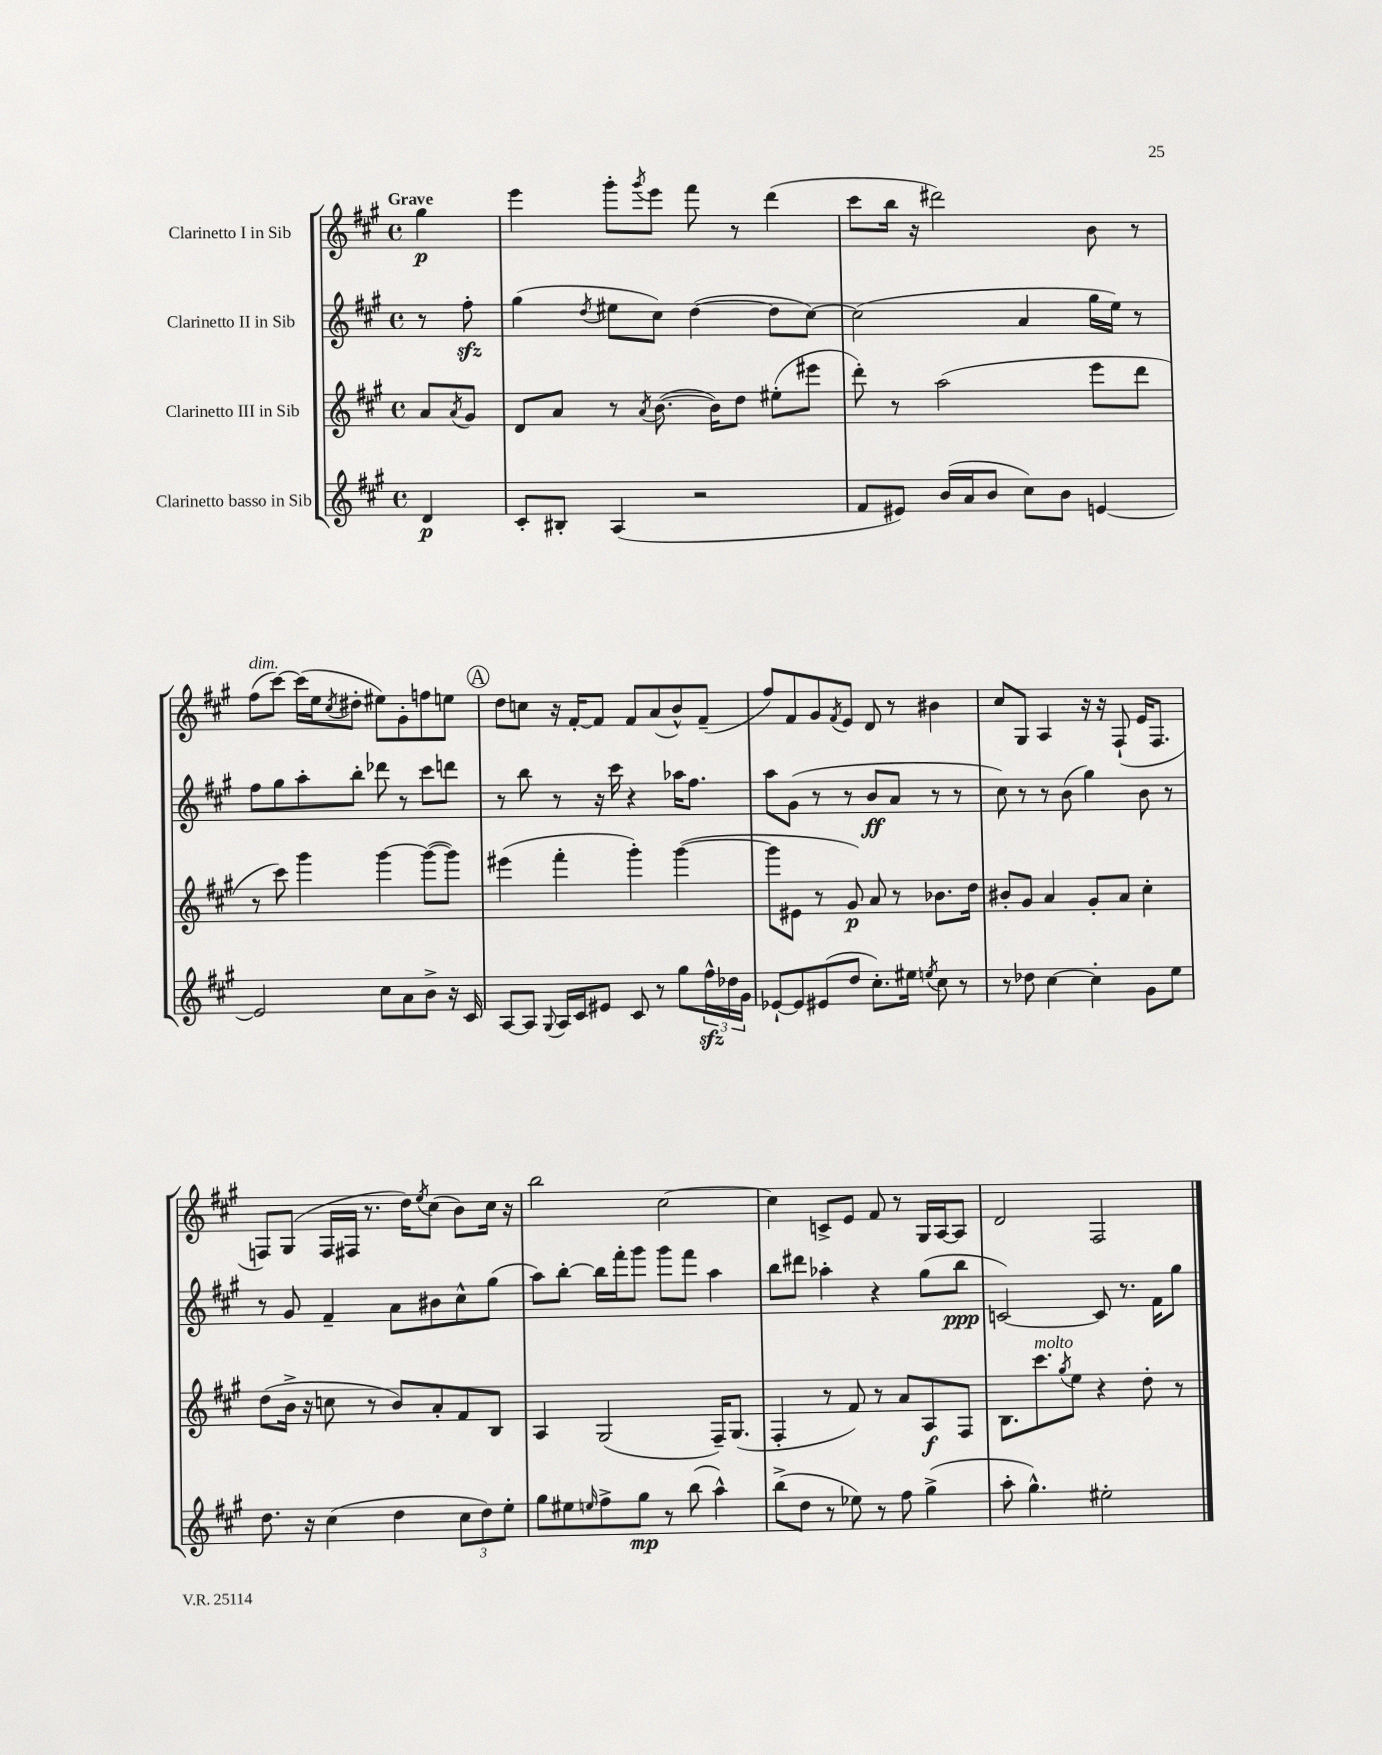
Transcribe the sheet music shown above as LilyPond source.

<<
\new StaffGroup <<
\new Staff = "s0" \with { instrumentName = "Clarinetto I in Sib" } {
    \clef treble \key a \major \defaultTimeSignature \time 4/4 \partial 4 \tempo "Grave"
    gis''4\p |
    e'''4 gis'''8-. \acciaccatura { gis'''8 } e'''8 fis'''8 r8 d'''4( |
    cis'''8 b''16 r16 dis'''2) b'8 r8 |
    fis''8^\markup { \italic "dim." }( cis'''8~) cis'''16( e''16 \acciaccatura { cis''8 } dis''8-. eis''8) gis'8-. f''8 e''8 |
    \mark \markup { \circle "A" } d''8 c''8 r16 fis'16~-. fis'8 fis'8 a'8( b'8-^) fis'8--( |
    fis''8) fis'8 gis'8 \acciaccatura { fis'8 } e'8 d'8 r8 bis'4 |
    cis''8 gis8 a4 r16 r16 fis8-!( e'16 fis8. |
    f8) gis8( f16 fis16 r8. d''16) \acciaccatura { e''8 } cis''8( b'8) cis''16 r16 |
    b''2 cis''2~ |
    cis''4 c'8-> e'8 fis'8 r8 gis16 a16~ a8 |
    d'2 fis2 \bar "|." |
}
\new Staff = "s1" \with { instrumentName = "Clarinetto II in Sib" } {
    \clef treble \key a \major \defaultTimeSignature \time 4/4 \partial 4
    r8 fis''8-.\sfz |
    gis''4( \acciaccatura { d''8 } eis''8 cis''8) d''4~( d''8 cis''8~) |
    cis''2( a'4 gis''16 e''16) r8 |
    fis''8 gis''8 a''8-. b''8-. des'''8 r8 cis'''8 d'''8 |
    \mark \markup { \circle "A" } r8 b''8 r8 r16 cis'''16 r4 aes''16 fis''8. |
    a''8 gis'8( r8 r8 b'8\ff a'8 r8 r8 |
    cis''8) r8 r8 b'8( gis''4) b'8 r8 |
    r8 gis'8 fis'4-- a'8 bis'8 cis''8-^ gis''8( |
    a''8) b''8~-. b''16 fis'''16-. gis'''8 gis'''8 fis'''8 a''4 |
    b''8 dis'''8 aes''4-. r4 gis''8( b''8\ppp |
    c'2~) c'8 r8. fis'16 gis''8 \bar "|." |
}
\new Staff = "s2" \with { instrumentName = "Clarinetto III in Sib" } {
    \clef treble \key a \major \defaultTimeSignature \time 4/4 \partial 4
    a'8 \acciaccatura { a'8 } gis'8 |
    d'8 a'8 r8 \acciaccatura { a'8 } b'8.~( b'16) d''8 eis''8-.( eis'''8 |
    d'''8-.) r8 a''2( e'''8 d'''8 |
    r8 cis'''8) gis'''4 gis'''4~ gis'''8~( gis'''8) |
    \mark \markup { \circle "A" } eis'''4( fis'''4-. gis'''4-.) gis'''4~( |
    gis'''8 eis'8 r8 gis'8\p) a'8 r8 bes'8. d''16 |
    bis'8-. gis'8 a'4 gis'8-. a'8 cis''4-. |
    d''8( b'16-> r16 c''8 r8 b'8) a'8-. fis'8 b8 |
    a4 gis2( fis16--) gis8.( |
    fis4-. r8 fis'8) r8 a'8 a8\f fis8 |
    b8. cis'''8.^\markup { \italic "molto" } \acciaccatura { gis''8 } e''8 r4 d''8-. r8 \bar "|." |
}
\new Staff = "s3" \with { instrumentName = "Clarinetto basso in Sib" } {
    \clef treble \key a \major \defaultTimeSignature \time 4/4 \partial 4
    d'4\p |
    cis'8-. bis8-. a4( r2 |
    fis'8 eis'8) b'16( a'16 b'8 cis''8) b'8 e'4~ |
    e'2 cis''8 a'8 b'8-> r16 cis'16 |
    \mark \markup { \circle "A" } a8~ a8 \appoggiatura { gis8 } a16 cis'16 eis'8 cis'8 r8 gis''8 \tuplet 3/2 { fis''16-^\sfz des''16 gis'16 } |
    ees'8~-! ees'8 eis'8( d''8 cis''8.-.) eis''16 \acciaccatura { e''8 } cis''8 r8 |
    r8 des''8 cis''4~ cis''4-. gis'8 e''8 |
    d''8. r16 cis''4( d''4 \tuplet 3/2 { cis''8 d''8) e''8-. } |
    gis''8 eis''8 \grace { e''16 } fis''8-> gis''8\mp r8 b''8( a''4-^) |
    b''8->( d''8 r8 ees''8) r8 fis''8 gis''4->( |
    a''8-. gis''4.-^) eis''2-. \bar "|." |
}
>>
>>
\layout { \context { \Score \remove "Bar_number_engraver" } }
